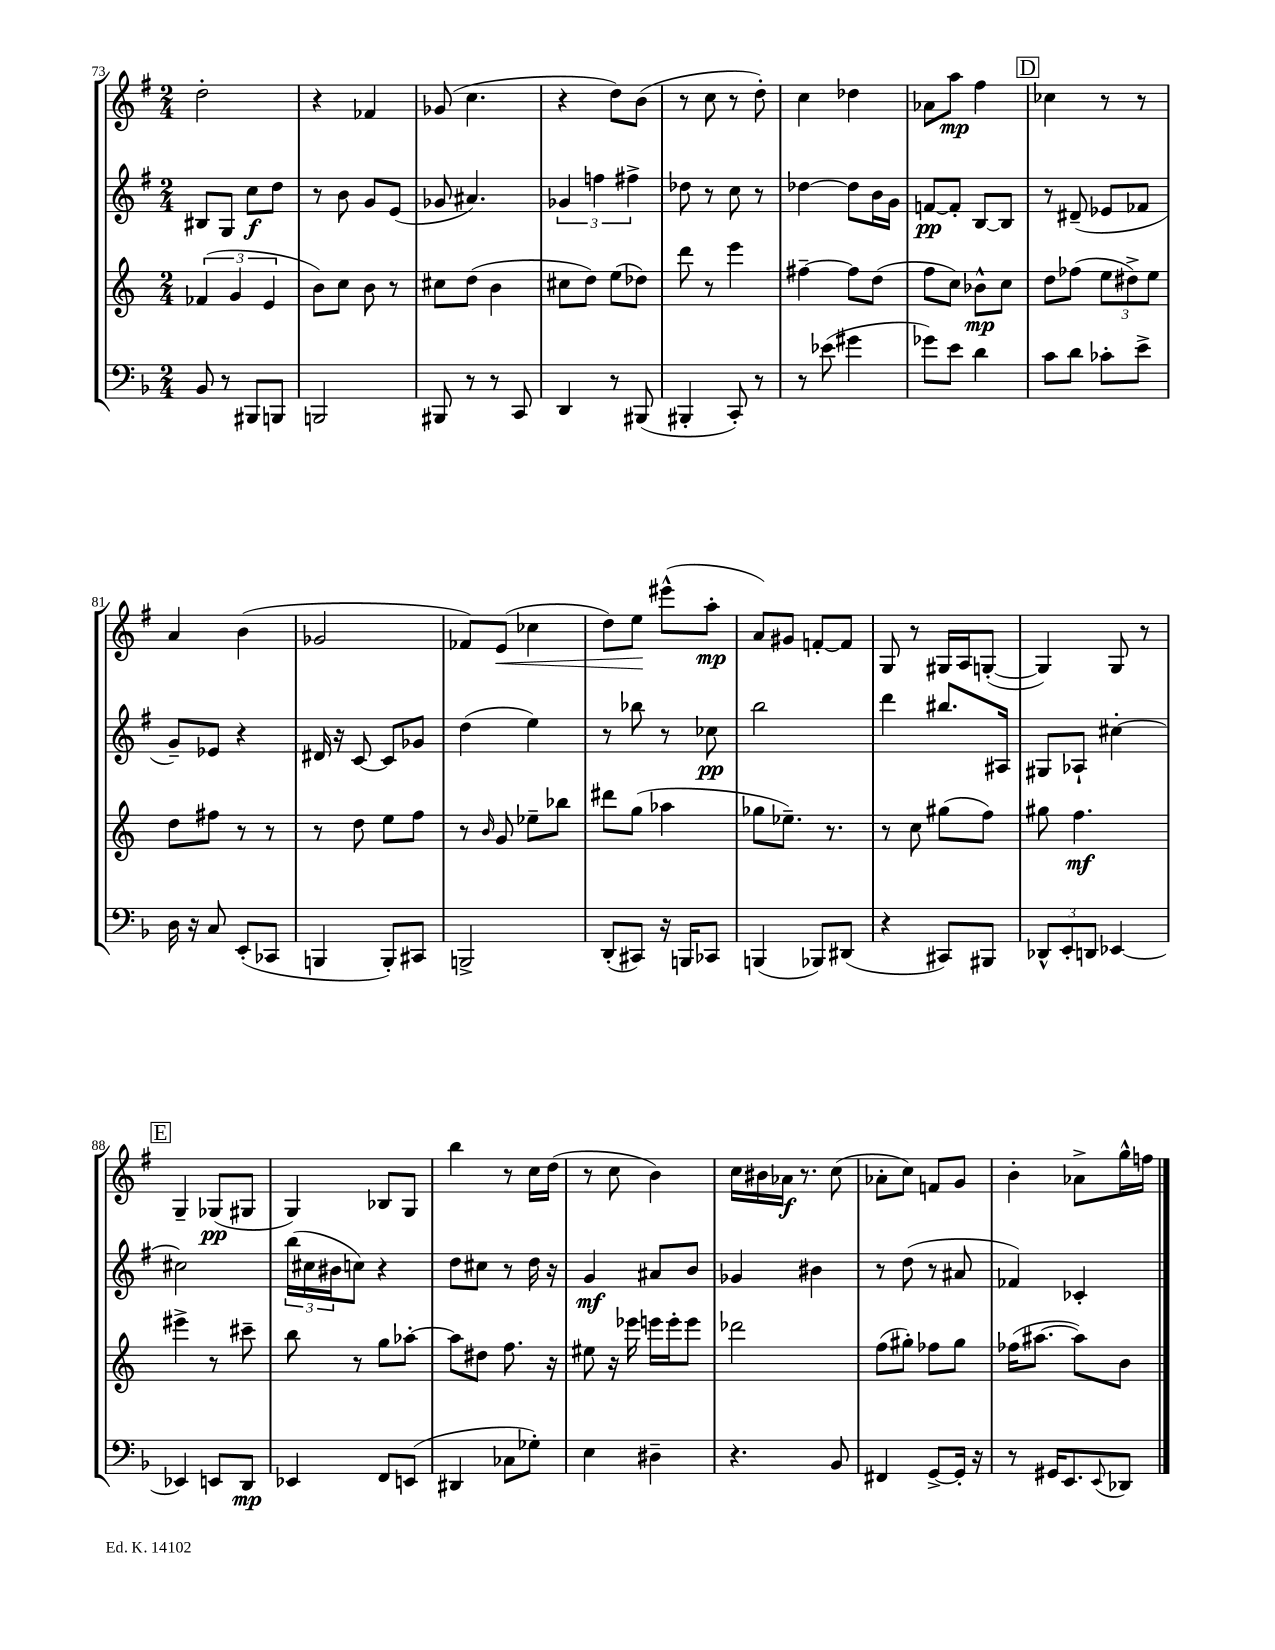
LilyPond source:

<<
\new StaffGroup <<
\new Staff = "s0" {
    \clef treble \key g \major \numericTimeSignature \time 2/4
    d''2-. |
    r4 fes'4 |
    ges'8( c''4. |
    r4 d''8) b'8( |
    r8 c''8 r8 d''8-.) |
    c''4 des''4 |
    aes'8 a''8\mp fis''4 |
    \mark \markup { \box "D" } ces''4 r8 r8 |
    a'4 b'4( |
    ges'2 |
    fes'8) e'8\<( ces''4 |
    d''8) e''8\! eis'''8-^( a''8-.\mp |
    a'8) gis'8 f'8~-. f'8 |
    g8 r8 gis16 a16 g8~-.( |
    g4) g8 r8 |
    \mark \markup { \box "E" } g4-- ges8\pp( gis8 |
    g4) bes8 g8 |
    b''4 r8 c''16 d''16( |
    r8 c''8 b'4) |
    c''16 bis'16 aes'16\f r8. c''8( |
    aes'8-. c''8) f'8 g'8 |
    b'4-. aes'8-> g''16-^ f''16 \bar "|." |
}
\new Staff = "s1" {
    \clef treble \key g \major \numericTimeSignature \time 2/4
    bis8 g8 c''8\f d''8 |
    r8 b'8 g'8 e'8( |
    ges'8 ais'4.) |
    \tuplet 3/2 { ges'4 f''4 fis''4-> } |
    des''8 r8 c''8 r8 |
    des''4~ des''8 b'16 g'16 |
    f'8~\pp f'8-. b8~ b8 |
    \mark \markup { \box "D" } r8 dis'8--( ees'8 fes'8 |
    g'8--) ees'8 r4 |
    dis'16 r16 c'8~ c'8 ges'8 |
    d''4( e''4) |
    r8 bes''8 r8 ces''8\pp |
    b''2 |
    d'''4 bis''8. ais16 |
    gis8 aes8-! cis''4~-. |
    \mark \markup { \box "E" } cis''2 |
    \tuplet 3/2 { b''16( cis''16 bis'16 } c''8) r4 |
    d''8 cis''8 r8 d''16 r16 |
    g'4\mf ais'8 b'8 |
    ges'4 bis'4 |
    r8 d''8( r8 ais'8 |
    fes'4) ces'4-. \bar "|." |
}
\new Staff = "s2" {
    \clef treble \key c \major \numericTimeSignature \time 2/4
    \tuplet 3/2 { fes'4( g'4 e'4 } |
    b'8) c''8 b'8 r8 |
    cis''8 d''8( b'4 |
    cis''8 d''8) e''8( des''8) |
    d'''8 r8 e'''4 |
    fis''4~-- fis''8 d''8( |
    f''8 c''8) bes'8-^\mp c''8 |
    \mark \markup { \box "D" } d''8 fes''8( \tuplet 3/2 { e''8 dis''8->) e''8 } |
    d''8 fis''8 r8 r8 |
    r8 d''8 e''8 f''8 |
    r8 \grace { b'16 } g'8 ees''8-- bes''8 |
    dis'''8 g''8( aes''4 |
    ges''8 ees''8.--) r8. |
    r8 c''8 gis''8( f''8) |
    gis''8 f''4.\mf |
    \mark \markup { \box "E" } eis'''4-> r8 cis'''8-- |
    b''8 r8 g''8 aes''8~-. |
    aes''8 dis''8 f''8. r16 |
    eis''8 r16 ees'''16 e'''16 e'''16-. e'''8 |
    des'''2 |
    f''8( gis''8-.) fes''8 gis''8 |
    fes''16( ais''8.~ ais''8) b'8 \bar "|." |
}
\new Staff = "s3" {
    \clef bass \key f \major \numericTimeSignature \time 2/4
    bes,8 r8 bis,,8 b,,8 |
    b,,2 |
    bis,,8 r8 r8 c,8 |
    d,4 r8 bis,,8( |
    bis,,4-. c,8-.) r8 |
    r8 ees'8( gis'4 |
    ges'8) e'8 d'4 |
    \mark \markup { \box "D" } c'8 d'8 ces'8-. e'8-> |
    d16 r16 c8 e,8-.( ces,8 |
    b,,4 b,,8-.) cis,8 |
    b,,2-> |
    d,8-.( cis,8) r16 b,,16 ces,8 |
    b,,4( bes,,8) dis,8( |
    r4 cis,8) bis,,8 |
    \tuplet 3/2 { des,8-^ e,8-. d,8 } ees,4~ |
    \mark \markup { \box "E" } ees,4 e,8 d,8\mp |
    ees,4 f,8 e,8( |
    dis,4 ces8 ges8-.) |
    e4 dis4-- |
    r4. bes,8 |
    fis,4 g,8~-> g,16-. r16 |
    r8 gis,16 e,8. \appoggiatura { e,8 } des,8 \bar "|." |
}
>>
>>
\layout { \context { \Score currentBarNumber = #73 } }
